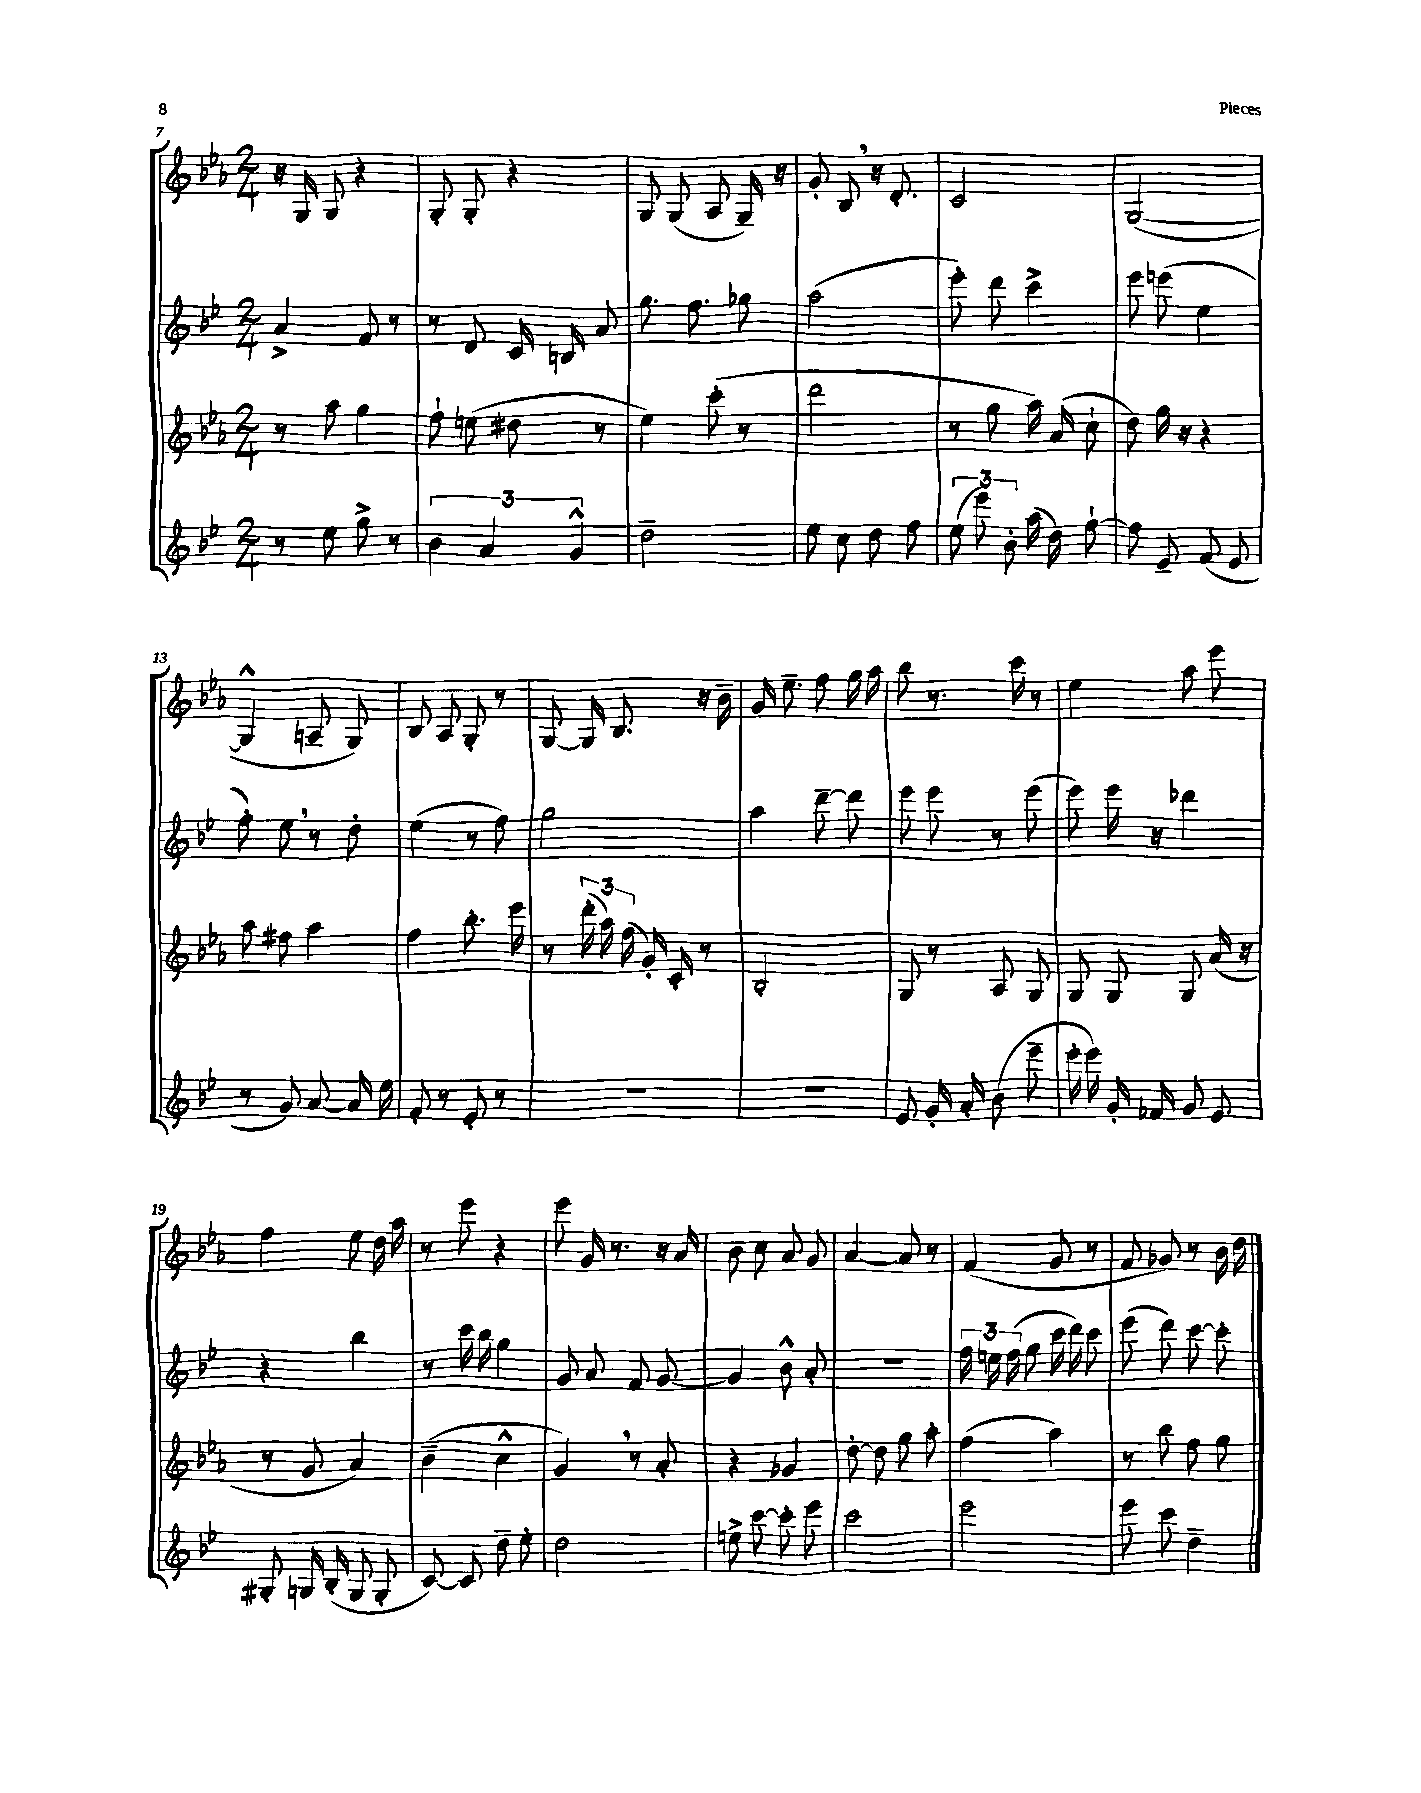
<<
\new StaffGroup <<
\new Staff = "s0" {
    \clef treble \key ees \major \numericTimeSignature \time 2/4
    \autoBeamOff r16 g16 g8 r4 |
    g8-. g8-. r4 |
    g8 g8( aes8 g16--) r16 |
    g'8-. bes8 \breathe r16 d'8.-. |
    c'2 |
    g2~( |
    g4-^ a8-- g8) |
    bes8 aes8 g8-. r8 |
    g8~ g16 bes8. r16 bes'16-- |
    g'16 ees''8.-- f''8 g''16 aes''16 |
    bes''8 r8. c'''16 r8 |
    ees''4 aes''8 ees'''8 |
    f''4 ees''8 d''16 aes''16 |
    r8 ees'''8 r4 |
    ees'''8 g'16 r8. r16 aes'16 |
    bes'8 c''8 aes'8 g'8 |
    aes'4~ aes'8 r8 |
    f'4( g'8 r8 |
    f'8 ges'8) r8 bes'16 d''16 \bar "|." |
}
\new Staff = "s1" {
    \clef treble \key bes \major \numericTimeSignature \time 2/4
    \autoBeamOff a'4-> f'8 r8 |
    r8 d'8 c'16 b16 a'8 |
    g''8. f''8. ges''8 |
    a''2( |
    ees'''8-.) d'''8 c'''4-> |
    ees'''8 e'''8( ees''4 |
    f''8-.) ees''8 \breathe r8 d''8-. |
    ees''4( r8 f''8) |
    g''2 |
    a''4 d'''8~-- d'''8 |
    ees'''8 ees'''8 r8 ees'''8( |
    ees'''8) ees'''16 r16 des'''4 |
    r4 bes''4 |
    r8 c'''16 bes''16 g''4 |
    g'8 a'8 f'8 g'8~ |
    g'4 bes'8-^ a'8-. |
    R2 |
    \tuplet 3/2 { f''16 e''16 f''16( } g''8 c'''16 d'''16) c'''8 |
    ees'''8( d'''8) c'''8~ c'''8-. \bar "|." |
}
\new Staff = "s2" {
    \clef treble \key ees \major \numericTimeSignature \time 2/4
    \autoBeamOff r8 aes''8 g''4 |
    f''8-! e''8( dis''8 r8 |
    ees''4) c'''8-.( r8 |
    d'''2 |
    r8 g''8 aes''16) aes'16( c''8-! |
    d''8) g''16 r16 r4 |
    aes''8 fis''8 aes''4 |
    f''4 bes''8.-. ees'''16 |
    r8 \tuplet 3/2 { d'''16-.( aes''16) f''16( } g'16-.) c'16-. r8 |
    bes2-. |
    g8 r8 aes8 g8 |
    g8 g8 g8 aes'16( r16 |
    r8 g'8 aes'4) |
    bes'4--( c''4-^ |
    g'4) \breathe r8 aes'8-. |
    r4 ges'4 |
    d''8~-. d''8 g''8 aes''8-. |
    f''4( aes''4) |
    r8 bes''8 f''8 g''8 \bar "|." |
}
\new Staff = "s3" {
    \clef treble \key bes \major \numericTimeSignature \time 2/4
    \autoBeamOff r8 ees''8 g''8-> r8 |
    \tuplet 3/2 { bes'4 a'4 g'4-^ } |
    d''2-- |
    ees''8 c''8 d''8 f''8 |
    \tuplet 3/2 { ees''8( ees'''8) bes'8-. } a''16( d''16) f''8~-! |
    f''8 ees'8-- f'8( ees'8 |
    r8 g'8) a'8~ a'16 ees''16 |
    f'8-. r8 ees'8-. r8 |
    R2 |
    R2 |
    ees'8 g'16-. a'16-. bes'8( ees'''8-- |
    ees'''16-. ees'''16) g'16-. fes'16 g'8 ees'8 |
    gis8-. g16 bes16-.( g8 g8-. |
    c'8~) c'8 d''8-- ees''8-. |
    d''2 |
    e''8-> c'''8~ c'''8-. ees'''8 |
    c'''2 |
    ees'''2 |
    ees'''8 c'''8 d''4-- \bar "|." |
}
>>
>>
\layout { \context { \Score currentBarNumber = #7 } }
